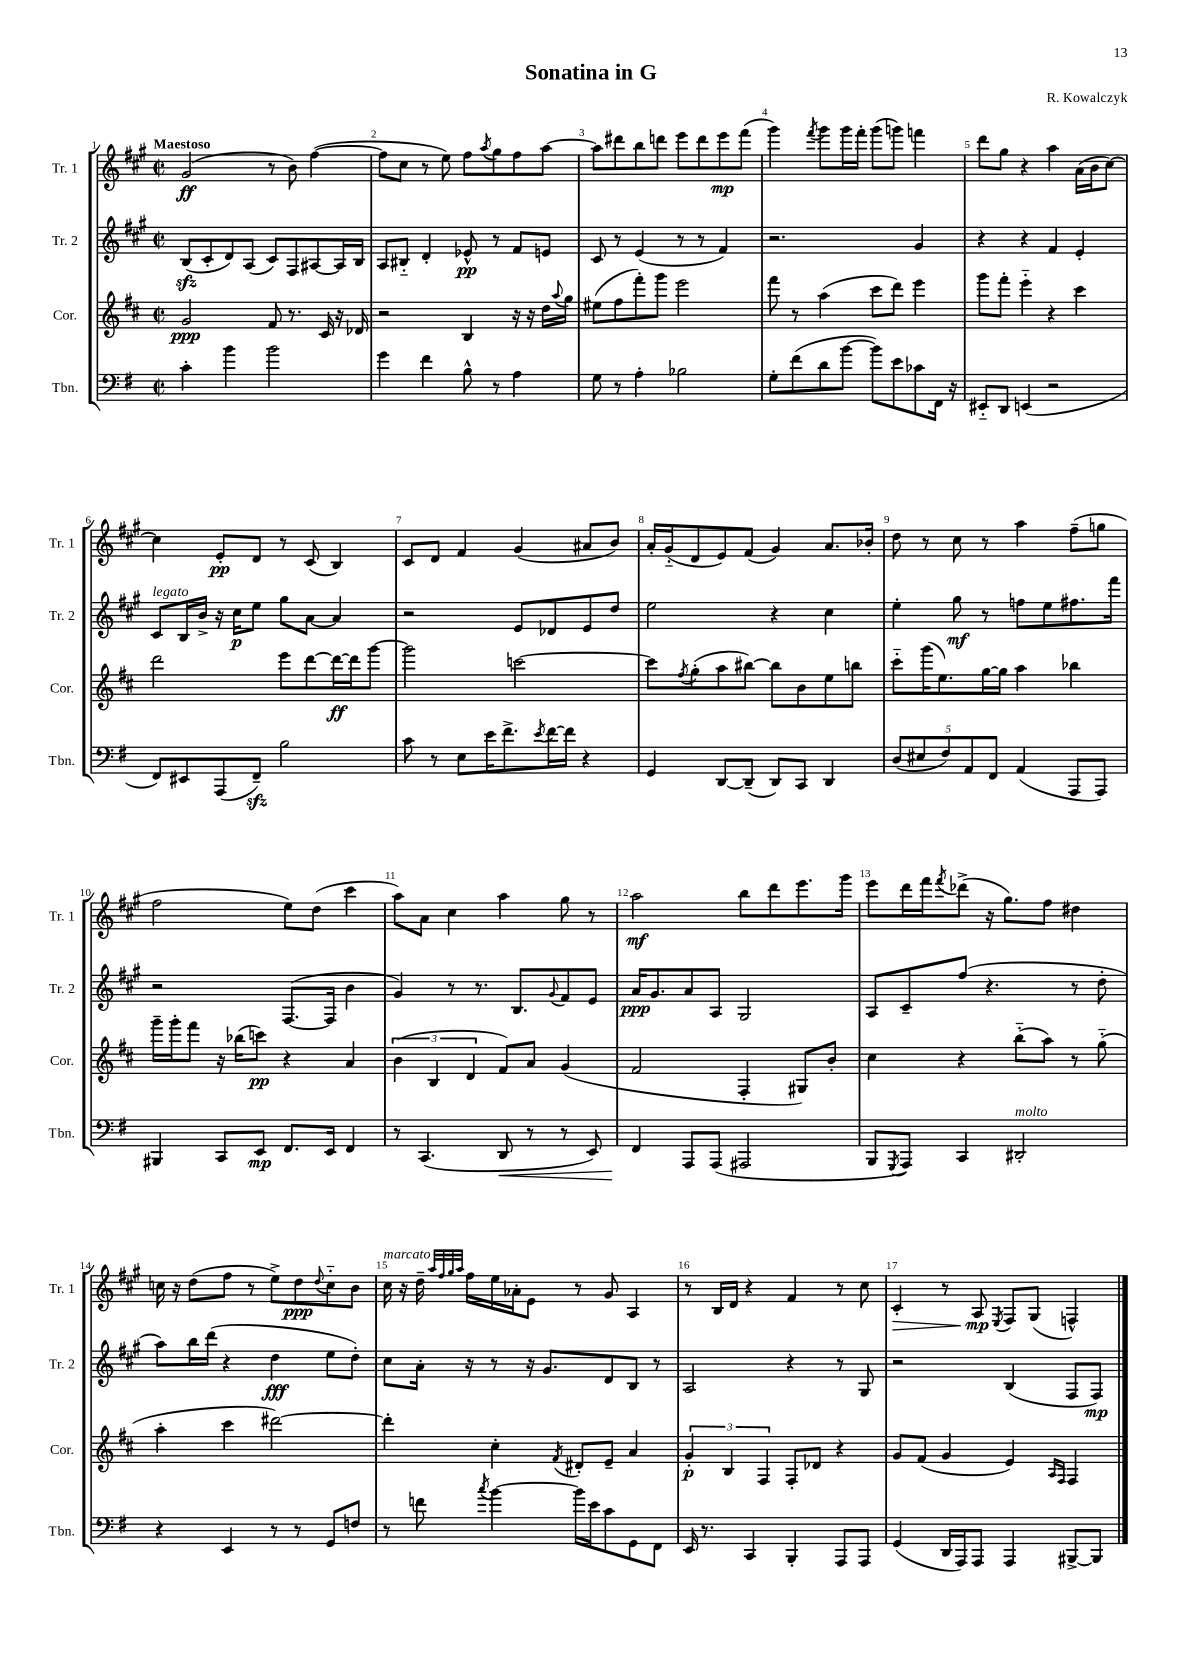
\header { title = "Sonatina in G" composer = "R. Kowalczyk" }
<<
\new StaffGroup <<
\new Staff = "s0" \with { instrumentName = "Tr. 1" shortInstrumentName = "Tr. 1" } {
    \clef treble \key a \major \defaultTimeSignature \time 2/2 \tempo "Maestoso"
    gis'2\ff( r8 b'8) fis''4~( |
    fis''8 cis''8 r8 e''8) fis''8 \acciaccatura { a''8 } gis''8 fis''8 a''8~ |
    a''8 dis'''8 b''8 d'''8 e'''8 d'''8 e'''8\mp fis'''8( |
    gis'''4) \acciaccatura { fis'''8 } gis'''8 gis'''16 fis'''16-. gis'''8( g'''8) f'''4 |
    d'''8 gis''8 r4 a''4 a'16( b'16 cis''8~) |
    cis''4 e'8-.\pp d'8 r8 cis'8( b4) |
    cis'8 d'8 fis'4 gis'4( ais'8 b'8) |
    a'16-. gis'16-_( d'8 e'8) fis'8( gis'4) a'8. bes'16-. |
    d''8 r8 cis''8 r8 a''4 fis''8--( g''8 |
    fis''2 e''8) d''8( cis'''4 |
    a''8) a'8 cis''4 a''4 gis''8 r8 |
    a''2\mf b''8 d'''8 e'''8. gis'''16 |
    e'''8 d'''16 fis'''16 \acciaccatura { fis'''8 } des'''8->( r16 gis''8.) fis''8 dis''4 |
    c''16 r16 d''8( fis''8 r8 e''8->) d''8\ppp \appoggiatura { d''8 } c''8-_ b'8 |
    cis''16^\markup { \italic "marcato" } r16 d''16-- \grace { a''32 fis''32 gis''32 a''32 } fis''16 e''16 aes'16-. e'8 r8 gis'8 a4 |
    r8 b16 d'16 r4 fis'4 r8 cis''8 |
    cis'4-.\> r8 a8\mp\! \acciaccatura { e8 } fis8 gis8( f4-^) \bar "|." |
}
\new Staff = "s1" \with { instrumentName = "Tr. 2" shortInstrumentName = "Tr. 2" } {
    \clef treble \key a \major \defaultTimeSignature \time 2/2
    b8\sfz( cis'8-. d'8) a8( cis'8) fis8 ais8~ ais16 b16 |
    a8 bis8-_ d'4-. ees'8-^\pp r8 fis'8 e'8 |
    cis'8 r8 e'4( r8 r8 fis'4) |
    r2. gis'4 |
    r4 r4 fis'4 e'4-. |
    cis'8^\markup { \italic "legato" } b16 b'16-> r16 cis''16\p e''8 gis''8 a'8~ a'4 |
    r2 e'8 des'8 e'8 d''8 |
    e''2 r4 cis''4 |
    e''4-. gis''8\mf r8 f''8 e''8 fis''8. fis'''16 |
    r2 fis8.~( fis16 b'4 |
    gis'4) r8 r8. b8. \appoggiatura { gis'8 } fis'8 e'8 |
    a'16\ppp gis'8. a'8 a8 gis2 |
    a8 cis'8-- fis''8( r4. r8 d''8-. |
    a''8) b''16 d'''16( r4 d''4\fff e''8 d''8-.) |
    cis''8 a'16-. r16 r8 r16 gis'8. d'8 b8 r8 |
    a2 r4 r8 gis8 |
    r2 b4( fis8 fis8\mp) \bar "|." |
}
\new Staff = "s2" \with { instrumentName = "Cor." shortInstrumentName = "Cor." } {
    \clef treble \key d \major \defaultTimeSignature \time 2/2
    g'2\ppp fis'8 r8. cis'16 r16 des'16 |
    r2 b4 r16 r16 d''16 \appoggiatura { a''8 } g''16 |
    eis''8( fis''8 fis'''8-.) g'''8 e'''2 |
    fis'''8 r8 a''4( cis'''8 d'''8) e'''4 |
    g'''8 fis'''8-. e'''4-_ r4 cis'''4 |
    d'''2 e'''8 d'''8~ d'''16~\ff d'''16 g'''8~ |
    g'''2 c'''2~ |
    c'''8 \acciaccatura { fis''8 } g''8-.( a''8 bis''8~) bis''8 b'8 e''8 b''8 |
    cis'''8-_ g'''16( e''8.) g''16~ g''16 a''4 bes''4 |
    g'''16-- g'''16-. fis'''8 r16 bes''16( c'''8\pp) r4 a'4 |
    \tuplet 3/2 { b'4( b4 d'4 } fis'8) a'8 g'4( |
    fis'2 fis4-. gis8) b'8-. |
    cis''4 r4 b''8-_( a''8) r8 g''8-_( |
    a''4-. cis'''4 dis'''2~) |
    dis'''4-. cis''4-. \acciaccatura { fis'8 } dis'8-. e'8-- a'4 |
    \tuplet 3/2 { g'4-.\p b4 fis4 } fis8-. des'8 r4 |
    g'8 fis'8( g'4 e'4) \grace { a16 fis16 } fis4 \bar "|." |
}
\new Staff = "s3" \with { instrumentName = "Tbn." shortInstrumentName = "Tbn." } {
    \clef bass \key g \major \defaultTimeSignature \time 2/2
    c'4-. b'4 b'2 |
    g'4 fis'4 b8-^ r8 a4 |
    g8 r8 a4-. bes2 |
    g8-. fis'8( d'8 b'8~ b'8) e'8 ces'8 fis,16 r16 |
    eis,8-_ d,8 e,4( r2 |
    fis,8) eis,8 a,,8( fis,8--\sfz) b2 |
    c'8 r8 e8 e'16 fis'8.-> \acciaccatura { e'8 } fis'16~ fis'16 r4 |
    g,4 d,8~ d,8--( d,8) c,8 d,4 |
    \tuplet 5/4 { d8( eis8 fis8) a,8 fis,8 } a,4( a,,8 a,,8) |
    bis,,4 c,8 e,8\mp fis,8. e,16 fis,4 |
    r8 c,4.( d,8\< r8 r8 e,8) |
    fis,4\! a,,8 a,,8( ais,,2 |
    b,,8 \acciaccatura { g,,8 } a,,8) c,4 dis,2-.^\markup { \italic "molto" } |
    r4 e,4 r8 r8 g,8 f8 |
    r8 f'8 \acciaccatura { c''8 } b'4~ b'16 e'16 c'8 g,8 fis,8 |
    e,16 r8. c,4 b,,4-. a,,8 a,,8 |
    g,4( d,16 a,,16) a,,8 a,,4 bis,,8~-> bis,,8 \bar "|." |
}
>>
>>
\layout { \context { \Score \override BarNumber.break-visibility = ##(#f #t #t) barNumberVisibility = #all-bar-numbers-visible } }
